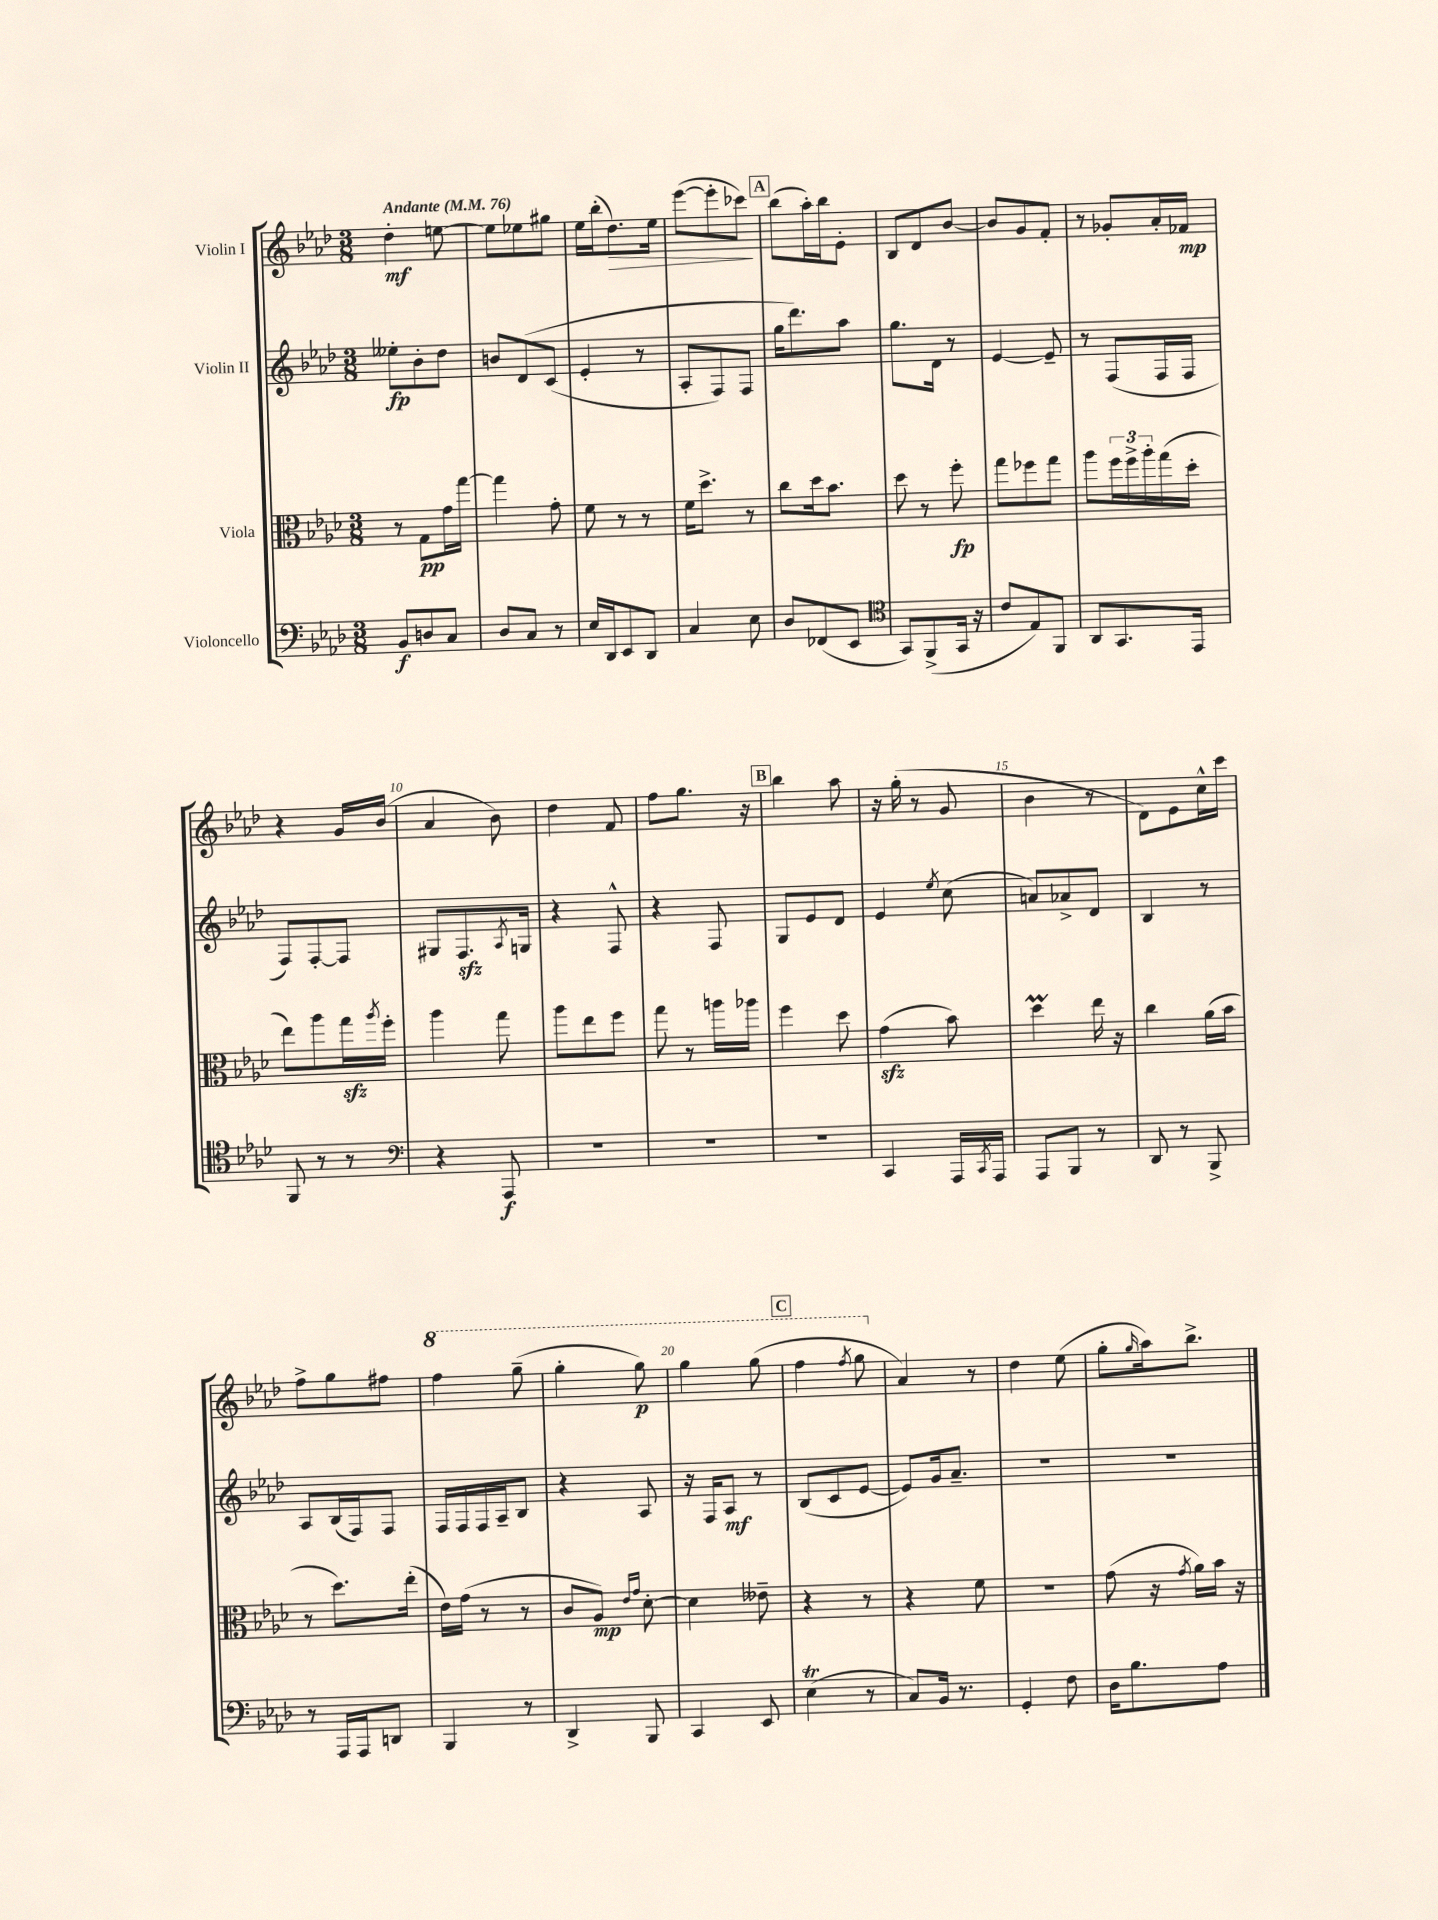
<<
\new StaffGroup <<
\new Staff = "s0" \with { instrumentName = "Violin I" } {
    \clef treble \key aes \major \numericTimeSignature \time 3/8 \tempo "Andante" 4 = 76
    des''4-.\mf e''8~ |
    e''8 ees''8 gis''8 |
    ees''16 bes''16-.( des''8.\>) ees''16 |
    ees'''8~( ees'''8-. ces'''8\!) |
    \mark \markup { \box "A" } bes''8( aes''16-.) bes''16 ees'8-. |
    bes8 des'8 bes'8~ |
    bes'8 g'8 f'8-. |
    r8 ges'8-. aes'16-. fes'16\mp |
    r4 g'16 bes'16( |
    aes'4 bes'8) |
    des''4 f'8 |
    f''8 g''8. r16 |
    \mark \markup { \box "B" } bes''4 aes''8 |
    r16 g''16-.( r8 g'8 |
    bes'4 r8 |
    des'8) ees'8 c''16-^ c'''16 |
    f''8-> g''8 fis''8 |
    \ottava #1 f'''4 g'''8--( |
    g'''4-. g'''8\p) |
    g'''4 g'''8( |
    \mark \markup { \box "C" } f'''4 \acciaccatura { f'''8 } g'''8 \ottava #0 |
    aes'4) r8 |
    des''4 ees''8( |
    g''8-. \grace { g''16 } aes''16) bes''8.-> \bar "|." |
}
\new Staff = "s1" \with { instrumentName = "Violin II" } {
    \clef treble \key aes \major \numericTimeSignature \time 3/8
    eeses''8-.\fp bes'8-. des''8 |
    b'8 des'8\( c'8( |
    ees'4-. r8 |
    aes8-. f8) f8 |
    \mark \markup { \box "A" } g''16 des'''8.\) aes''8 |
    g''8. des'16 r8 |
    ees'4~ ees'8-- |
    r8 f8( f16 f16 |
    f8) f8~-. f8 |
    gis8 f8.\sfz \acciaccatura { aes8 } g16 |
    r4 f8-^ |
    r4 f8 |
    \mark \markup { \box "B" } g8 ees'8 des'8 |
    ees'4 \acciaccatura { ees''8 } c''8( |
    a'8) aes'8-> des'8 |
    bes4 r8 |
    aes8 bes16( f16) f8 |
    f16 f16 f16 aes16-- bes8 |
    r4 aes8 |
    r16 f16 aes8\mf r8 |
    \mark \markup { \box "C" } bes8( c'8 ees'8~ |
    ees'8) g'16 aes'8.-- |
    R4. |
    R4. \bar "|." |
}
\new Staff = "s2" \with { instrumentName = "Viola" } {
    \clef alto \key aes \major \numericTimeSignature \time 3/8
    r8 g8\pp g'16 g''16~ |
    g''4 g'8-. |
    f'8 r8 r8 |
    f'16 des''8.-> r8 |
    \mark \markup { \box "A" } c''8 des''16 bes'8. |
    des''8 r8 f''8-.\fp |
    g''8 fes''8 g''8 |
    aes''8 \tuplet 3/2 { f''16 f''16-> aes''16-. } g''16( des''16-. |
    ees''8) aes''8 g''16\sfz \acciaccatura { aes''8 } f''16-. |
    aes''4 g''8 |
    aes''8 ees''8 f''8 |
    g''8 r8 a''16 aes''16 |
    \mark \markup { \box "B" } f''4 des''8 |
    g'4\sfz( bes'8) |
    des''4\prall ees''16 r16 |
    c''4 aes'16( bes'16 |
    r8 des''8.) ees''16-.( |
    ees'16) g'16( r8 r8 |
    c'8 aes8\mp) \grace { ees'16 g'16 } des'8~-. |
    des'4 eeses'8-- |
    \mark \markup { \box "C" } r4 r8 |
    r4 f'8 |
    R4. |
    g'8( r16 \acciaccatura { g'8 } aes'16) bes'16 r16 \bar "|." |
}
\new Staff = "s3" \with { instrumentName = "Violoncello" } {
    \clef bass \key aes \major \numericTimeSignature \time 3/8
    bes,8\f d8 c8 |
    des8 c8 r8 |
    ees16 des,16 ees,8 des,8 |
    c4 ees8 |
    \mark \markup { \box "A" } des8 fes,8( ees,8 |
    \clef tenor g,8) f,8->( g,16 r16 |
    c'8 ees8) f,8 |
    aes,8 g,8. ees,16 |
    f,8 r8 r8 |
    \clef bass r4 aes,,8\f |
    R4. |
    R4. |
    \mark \markup { \box "B" } R4. |
    c,4 aes,,16 \acciaccatura { c,8 } aes,,16 |
    aes,,8 bes,,8 r8 |
    des,8 r8 bes,,8-> |
    r8 aes,,16 aes,,16 d,8 |
    bes,,4 r8 |
    des,4-> bes,,8 |
    c,4 ees,8 |
    \mark \markup { \box "C" } ees4\trill( r8 |
    c8) bes,16 r8. |
    g,4-. f8 |
    des16 bes8. aes8 \bar "|." |
}
>>
>>
\layout { \context { \Score \override BarNumber.break-visibility = ##(#f #t #t) barNumberVisibility = #(every-nth-bar-number-visible 5) } }
